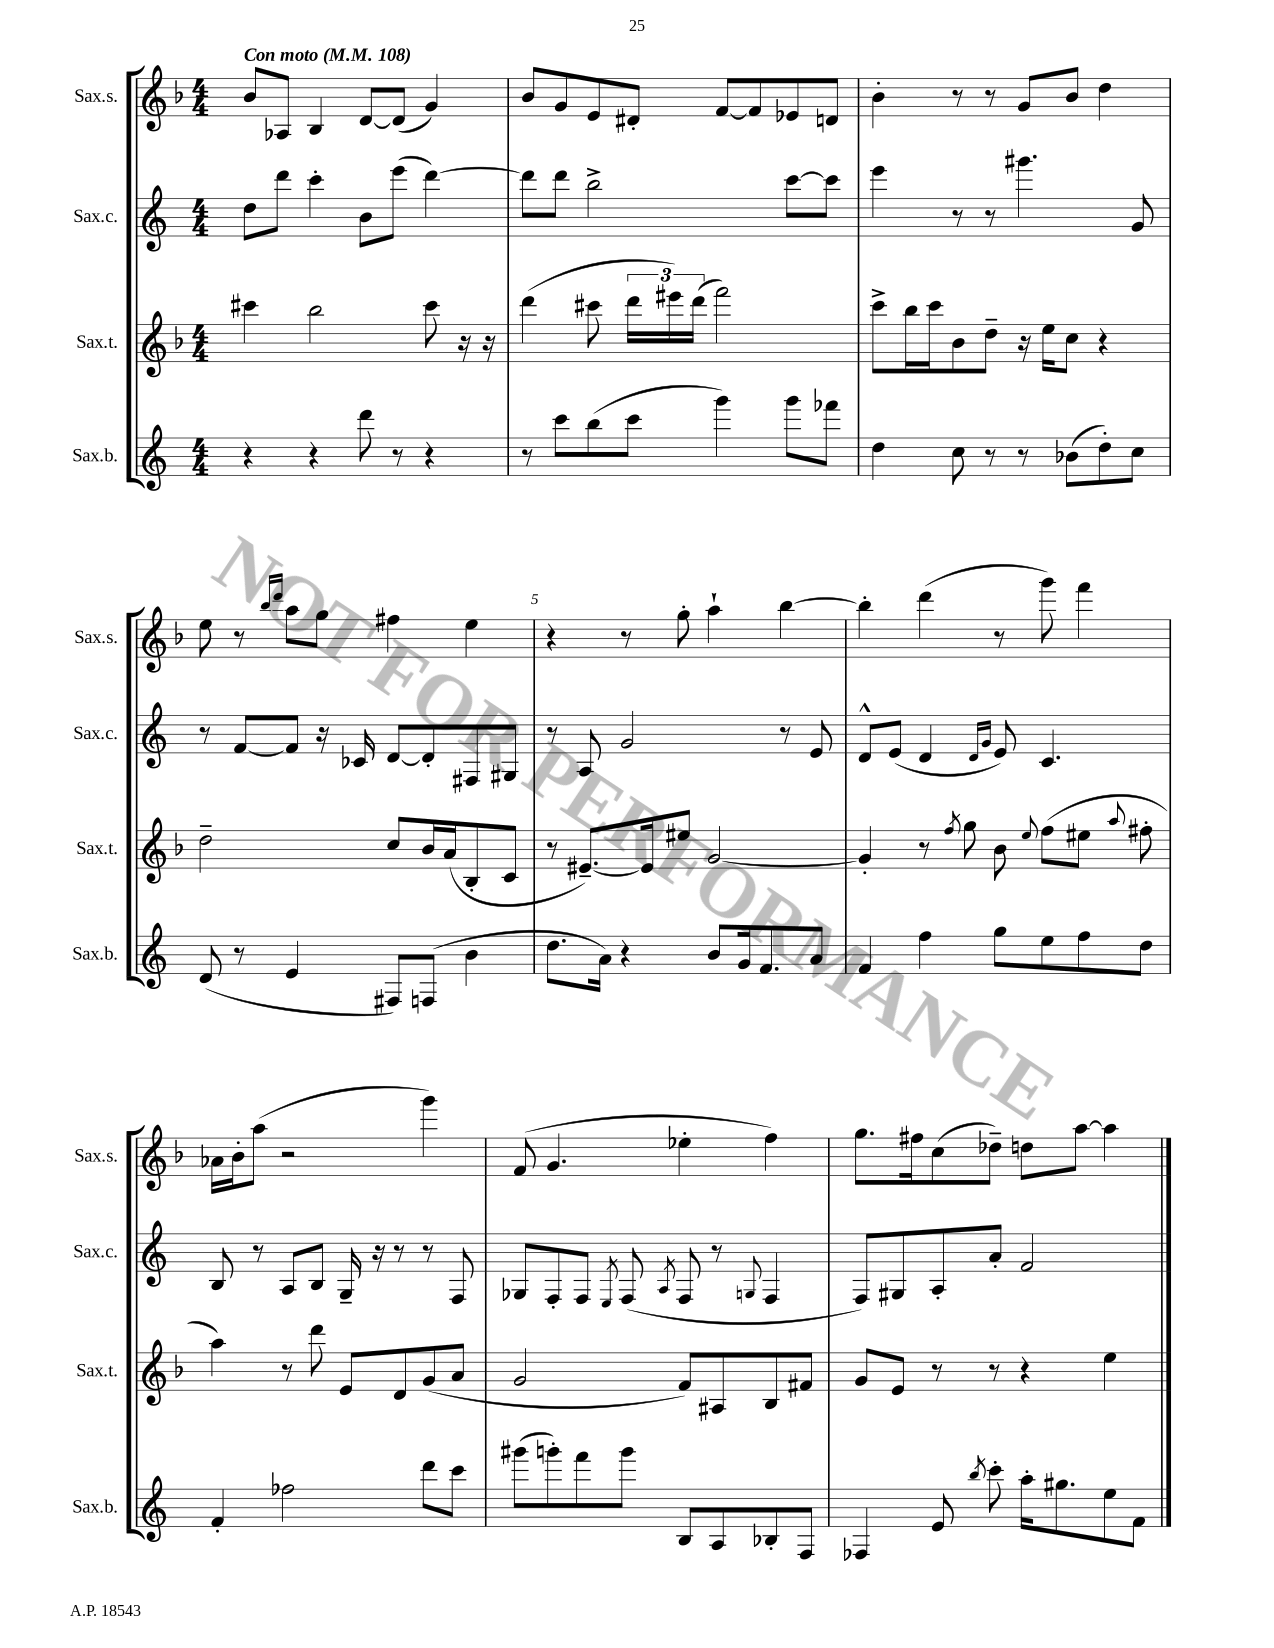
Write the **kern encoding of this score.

**kern	**kern	**kern	**kern
*staff4	*staff3	*staff2	*staff1
*clefG2	*clefG2	*clefG2	*clefG2
*k[]	*k[b-]	*k[]	*k[b-]
*M4/4	*M4/4	*M4/4	*M4/4
*MM108	*MM108	*MM108	*MM108
4r	4ccc#	8dd	8b-
.	.	8ddd	8A-
4r	2bb-	4ccc'	4B-
8ddd	.	8b	[8d
8r	.	(8eee	(8d]
4r	8ccc#	[4ddd)	4g)
.	16r	.	.
.	16r	.	.
=	=	=	=
8r	(4ddd	8ddd]	8b-
8ccc	.	8ddd	8g
(8bb	8ccc#	2bb^	8e
8ccc	24ddd	.	8d#'
.	24eee#)	.	.
.	(24ddd	.	.
4ggg)	2fff)	.	[8f
.	.	.	8f]
8ggg	.	[8ccc	8e-
8fff-	.	8ccc]	8d
=	=	=	=
4dd	8ccc^	4eee	4b-'
.	16bb-	.	.
.	16ccc	.	.
8cc	8b-	8r	8r
8r	8dd~	8r	8r
8r	16r	4.ggg#	8g
.	16ee	.	.
(8b-	8cc	.	8b-
8dd')	4r	.	4dd
8cc	.	8g	.
=	=	=	=
(8d	2dd~	8r	8ee
8r	.	[8f	8r
.	.	.	16qqbb-
.	.	.	16qqddd
4e	.	8f]	8aa
.	.	16r	8gg
.	.	16c-	.
8F#)	8cc	[8d	4ff#
(8F	16b-	8d']	.
.	(16a	.	.
4b	8B-'	8F#	4ee
.	8c	8G#	.
=	=	=	=
8.dd	8r	8r	4r
.	[8.e#~)	8A	.
16a)	.	.	.
4r	.	2g	8r
.	16e#]	.	.
.	8ee#	.	8gg'
8b	[2g	.	4aa`
16g	.	.	.
8.f	.	.	.
.	.	8r	[4bb-
8a	.	8e	.
=	=	=	=
4f	4g']	8d^^	4bb-']
.	.	(8e	.
4ff	8r	4d	(4ddd
.	8qff	.	.
.	8gg	.	.
.	.	16qqd	.
.	.	16qqg	.
8gg	8b-	8e)	8r
.	8qqee	.	.
8ee	(8ff	4.c	8ggg)
8ff	8ee#	.	4fff
.	8qqaa	.	.
8dd	8ff#'	.	.
=	=	=	=
4f'	4aa)	8B	16a-
.	.	.	16b-'
.	.	8r	(8aa
2ff-	8r	8A	2r
.	8ddd	8B	.
.	8e	16G~	.
.	.	16r	.
.	8d	8r	.
8ddd	(8g	8r	4ggg)
8ccc	8a	8F	.
=	=	=	=
(8ggg#	2g	8G-	(8f
8ggg')	.	8F'	4.g
8fff	.	8F	.
.	.	8qE	.
8ggg	.	(8F	.
.	.	8qA	.
8B	8f)	8F	4ee-'
8A	8A#	8r	.
.	.	8qqG	.
8B-'	8B-	4F	4ff)
8F	8f#	.	.
=	=	=	=
4F-	8g	8F)	8.gg
.	8e	8G#	.
.	.	.	16ff#
8e	8r	8A'	(8cc
8qbb	.	.	.
8ccc'	8r	8a'	8dd-~)
16aa'	4r	2f	8dd
8.gg#	.	.	.
.	.	.	[8aa
8ee	4ee	.	4aa]
8f	.	.	.
==	==	==	==
*-	*-	*-	*-
